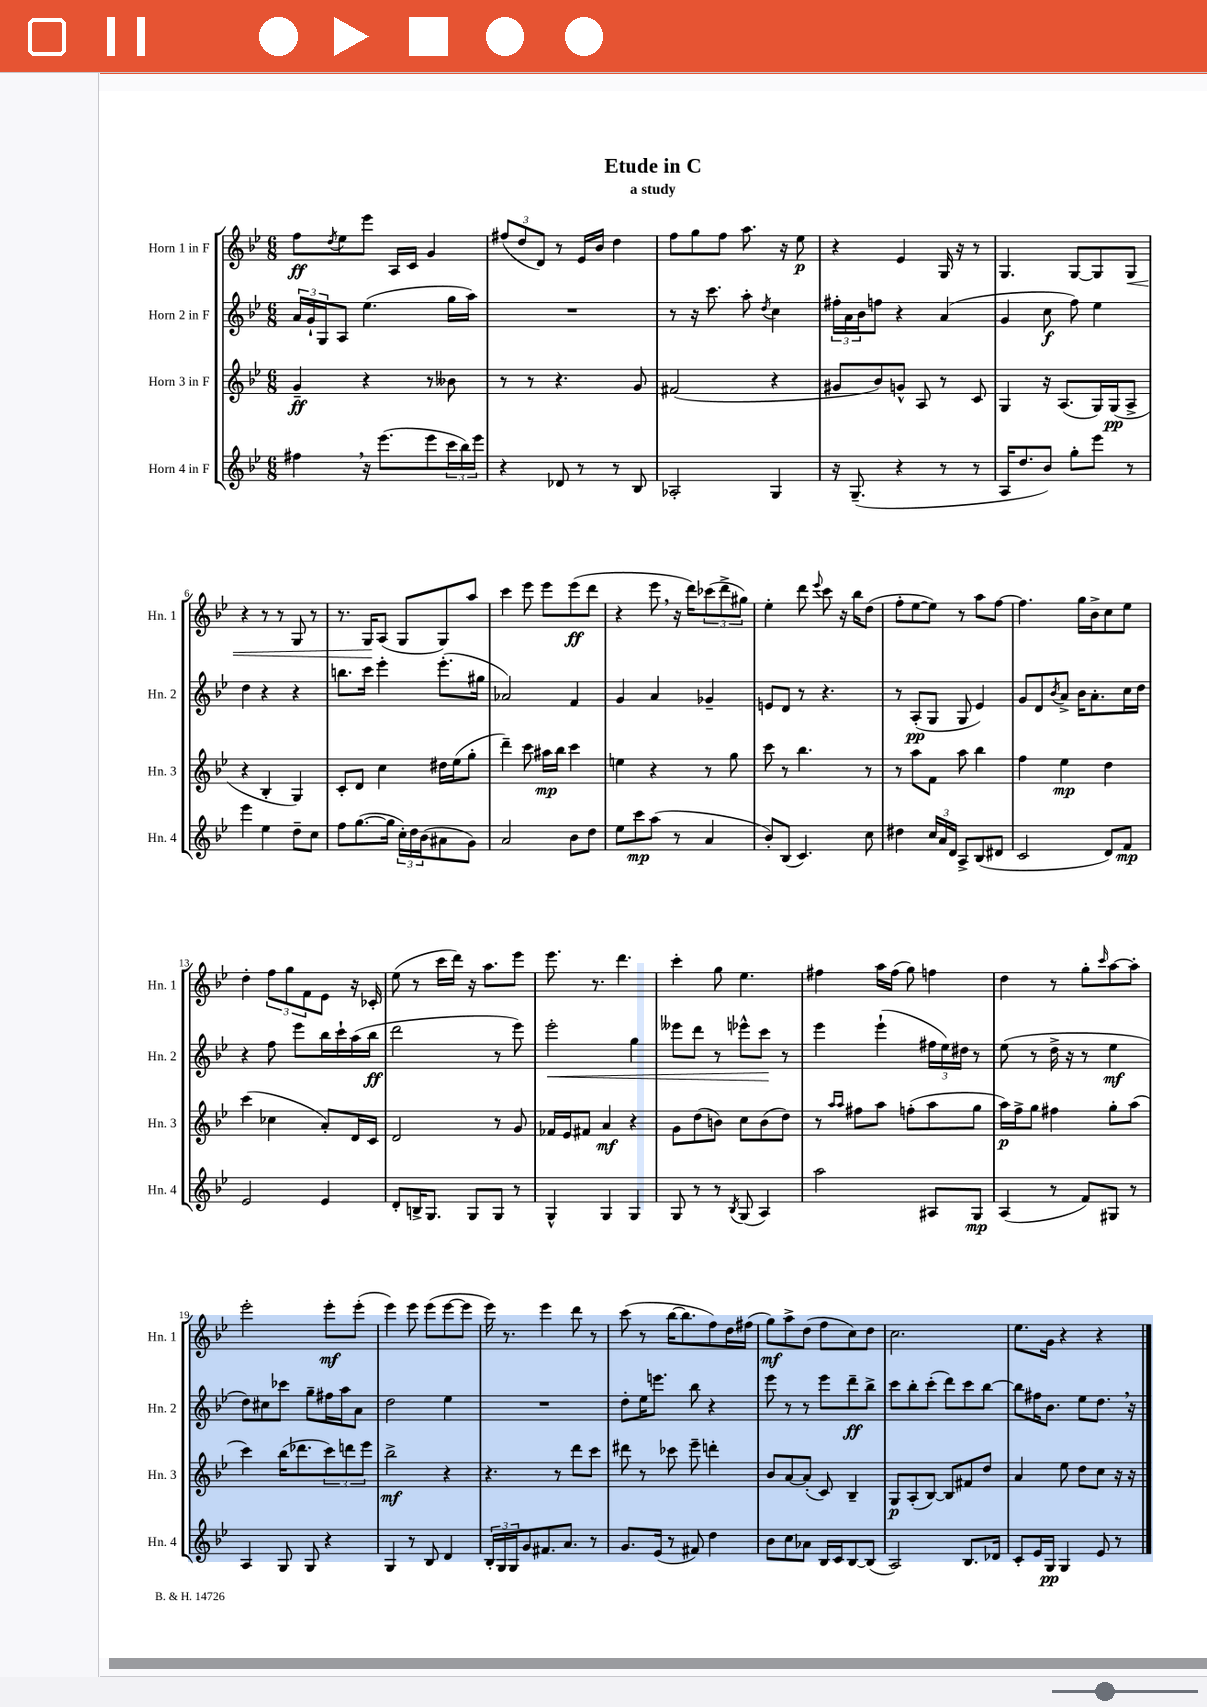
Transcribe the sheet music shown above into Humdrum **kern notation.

**kern	**dynam	**kern	**dynam	**kern	**dynam	**kern	**dynam
*part4	*part4	*part3	*part3	*part2	*part2	*part1	*part1
*staff4	*staff4	*staff3	*staff3	*staff2	*staff2	*staff1	*staff1
*I"Horn 4 in F	*	*I"Horn 3 in F	*	*I"Horn 2 in F	*	*I"Horn 1 in F	*
*I'Hn. 4	*	*I'Hn. 3	*	*I'Hn. 2	*	*I'Hn. 1	*
*clefG2	*	*clefG2	*	*clefG2	*	*clefG2	*
*k[b-e-]	*	*k[b-e-]	*	*k[b-e-]	*	*k[b-e-]	*
*M6/8	*	*M6/8	*	*M6/8	*	*M6/8	*
=1	=1	=1	=1	=1	=1	=1	=1
4ff#X,\	.	4g~/	ff	24a/LL	.	8ff\L	ff
.	.	.	.	24g`/	.	.	.
.	.	.	.	24G/J	.	.	.
.	.	.	.	.	.	8qdd/	.
.	.	.	.	8A/J	.	8ee-\	.
16r	.	4r	.	(4.ee-\	.	8eee-\J	.
(8.eee-\L	.	.	.	.	.	.	.
.	.	.	.	.	.	16A/LL	.
.	.	.	.	.	.	16c/JJ	.
8eee-\	.	8r	.	.	.	4g/	.
24ccc\L	.	8b--X\	.	16gg\LL	.	.	.
24bb-\)	.	.	.	.	.	.	.
.	.	.	.	16aa\JJ)	.	.	.
24eee-\JJ	.	.	.	.	.	.	.
=2	=2	=2	=2	=2	=2	=2	=2
4r	.	8r	.	2.r	.	(12ff#X/L	.
.	.	.	.	.	.	12dd/	.
.	.	8r	.	.	.	.	.
.	.	.	.	.	.	12d/J)	.
8d-X/	.	4.r	.	.	.	8r	.
8r	.	.	.	.	.	16e-/LL	.
.	.	.	.	.	.	16b-/JJ	.
8r	.	.	.	.	.	4dd\	.
8B-/	.	8g/	.	.	.	.	.
=3	=3	=3	=3	=3	=3	=3	=3
2A-X'/	.	(2f#X/	.	8r	.	8ff\L	.
.	.	.	.	16r	.	8gg\	.
.	.	.	.	8.ccc\	.	.	.
.	.	.	.	.	.	8ff\J	.
.	.	.	.	8aa'\	.	8.aa\	.
.	.	.	.	8qdd/	.	.	.
4G/	.	4r	.	4cc\	.	.	.
.	.	.	.	.	.	16r	.
.	.	.	.	.	.	8ee-\	p
=4	=4	=4	=4	=4	=4	=4	=4
16r	.	8g#X/L	.	24ff#X'\LL	.	4r	.
.	.	.	.	24a\	.	.	.
(8.G~/	.	.	.	.	.	.	.
.	.	.	.	24b-\J	.	.	.
.	.	8b-/)	.	8ffn\J	.	.	.
4r	.	8gn^^/J	.	4r	.	4e-/	.
.	.	8A/	.	.	.	.	.
8r	.	8r	.	(4a/	.	16G/	.
.	.	.	.	.	.	16r	.
8r	.	8c/	.	.	.	8r	.
=5	=5	=5	=5	=5	=5	=5	=5
16A/KL	.	4G/	.	4g/	.	4.G/	.
8.dd/	.	.	.	.	.	.	.
8b-/J)	.	16r	.	8cc\	f	.	.
.	.	(8.A/L	.	.	.	.	.
8gg'\L	.	.	.	8ff\)	.	[8G/L	.
8eee-\J	.	16G/L)	.	4ee-\	.	8G/]	.
.	.	(16G/J	pp	.	.	.	.
!	!	!	!	!	!	!	!LO:HP:b
8r	.	8A^/J	.	.	.	8G/J	<
!!LO:LB:g=z
=6	=6	=6	=6	=6	=6	=6	=6
4eee-\	.	4r	.	4dd\	.	4r	.
4ee-\	.	4B-'/	.	4r	.	8r	.
.	.	.	.	.	.	8r	.
8dd~\L	.	4G/)	.	4r	.	8G/	.
8cc\J	.	.	.	.	.	8r	.
=7	=7	=7	=7	=7	=7	=7	=7
8ff\L	.	8c'/L	.	8.bbn\L	.	8.r	.
([8.gg\	.	8d/J	.	.	.	.	.
.	.	.	.	16ccc\Jk	.	16G/KL	.
.	.	4cc\	.	4eee-'\	.	(8A/J	[
16gg\Jk]	.	.	.	.	.	.	.
24cc'\LL)	.	.	.	.	.	8G/L	.
24dd\	.	.	.	.	.	.	.
(24b-\J	.	.	.	.	.	.	.
8a#X\	.	16dd#X\LL	.	(8.eee-'\L	.	8G/)	.
.	.	(16ee-\J	.	.	.	.	.
8g\J)	.	8gg'\J	.	.	.	8aa/J	.
.	.	.	.	16gg#X\Jk	.	.	.
=8	=8	=8	=8	=8	=8	=8	=8
2a/	.	4ddd~\)	.	2a-X/)	.	4ccc\	.
.	.	8ccc\	.	.	.	8eee-\	.
.	.	16aa#X\LL	mp	.	.	8eee-\L	.
.	.	16bb-\JJ	.	.	.	.	.
8b-\L	.	4ccc\	.	4f/	.	(8eee-\	ff
8dd\J	.	.	.	.	.	8ddd\J	.
=9	=9	=9	=9	=9	=9	=9	=9
8ee-\L	.	4een\	.	4g/	.	4r	.
8ccc\	mp	.	.	.	.	.	.
(8aa\J	.	4r	.	4a/	.	8eee-,\	.
8r	.	.	.	.	.	16r	.
.	.	.	.	.	.	16ddd\KL)	.
4a/	.	8r	.	4g-X~/	.	(12ccc-X\	.
.	.	.	.	.	.	12ddd^\	.
.	.	8gg\	.	.	.	.	.
.	.	.	.	.	.	12gg#X\J)	.
=10	=10	=10	=10	=10	=10	=10	=10
8b-'/L)	.	8ccc\	.	8en/L	.	4ee-'\	.
(8B-/J	.	8r	.	8d/J	.	.	.
4.c/)	.	4.bb-\	.	8r	.	8ddd\	.
.	.	.	.	.	.	8qqeee-/	.
.	.	.	.	4.r	.	8ccc\	.
.	.	.	.	.	.	16r	.
.	.	.	.	.	.	16bb-\KL	.
8cc\	.	8r	.	.	.	(8dd\J	.
=11	=11	=11	=11	=11	=11	=11	=11
4dd#X\	.	8r	.	8r	.	8ff'\L	.
.	.	8aa\L	.	(8A'/L	pp	[8ee-\	.
24cc/LL	.	8f\J	.	8G/J	.	8ee-\J])	.
24a/	.	.	.	.	.	.	.
24d/JJ	.	.	.	.	.	.	.
8A^/L	.	8aa\	.	8G/	.	8r	.
(8B-/	.	4bb-\	.	4e-/)	.	8aa\L	.
8d#X/J	.	.	.	.	.	[8ff\J	.
=12	=12	=12	=12	=12	=12	=12	=12
2c/	.	4ff\	.	8g/L	.	4.ff\]	.
.	.	.	.	8d/	.	.	.
.	.	.	.	8qb-/	.	.	.
.	.	4ee-\	mp	8a^/J	.	.	.
.	.	.	.	16b-\KL	.	16gg\LL	.
.	.	.	.	8.a'\	.	16b-^\J	.
8d/L)	.	4dd\	.	.	.	8cc\	.
8f/J	mp	.	.	16cc\L	.	8ee-\J	.
.	.	.	.	16dd\JJ	.	.	.
!!LO:LB:g=z
=13	=13	=13	=13	=13	=13	=13	=13
2e-/	.	(4ccc\	.	4r	.	4dd'\	.
.	.	4cc-X\	.	8ff\	.	12ff\L	.
.	.	.	.	.	.	12gg\	.
.	.	.	.	8eee-\L	.	.	.
.	.	.	.	.	.	12f\	.
4e-/	.	8a'/L)	.	16bb-\L	.	8e-\J	.
.	.	.	.	16ccc`\	.	.	.
.	.	16d/L	.	(16aa\	.	16r	.
.	.	16c/JJ	.	16bb-\JJ	ff	16c-X'/	.
=14	=14	=14	=14	=14	=14	=14	=14
8d'/L	.	2d/	.	2ddd\	.	(8ee-\	.
16Bn^/K	.	.	.	.	.	8r	.
8.G/J	.	.	.	.	.	.	.
.	.	.	.	.	.	16ccc\LL	.
.	.	.	.	.	.	16ddd\JJ)	.
8G/L	.	.	.	.	.	16r	.
.	.	.	.	.	.	8.aa\L	.
8G/J	.	8r	.	8r	.	.	.
8r	.	8g/	.	8eee-\)	.	8eee-\J	.
=15	=15	=15	=15	=15	=15	=15	=15
!	!	!	!	!	!LO:HP:b	!	!
4G^^/	.	16f-X/LL	.	2eee-'\	<	8.eee-\	.
.	.	16e-/J	.	.	.	.	.
.	.	8f#X/J	.	.	.	.	.
.	.	.	.	.	.	8.r	.
4G/	.	4a/	mf	.	.	.	.
.	.	.	.	.	.	4.ddd\	.
4G/	.	4r	.	4gg\	.	.	.
=16	=16	=16	=16	=16	=16	=16	=16
8G/	.	8g\L	.	8eee--X\L	.	4ccc'\	.
8r	.	(8dd\	.	8ddd\J	.	.	.
8r	.	8bn\J)	.	8r	.	8gg\	.
8qB-/	.	.	.	.	.	.	.
(8G/	.	8cc\L	.	8eee-X^^\L	.	4.ee-\	.
4A/)	.	(8b\	.	8ccc\J	.	.	.
.	.	8dd\J)	.	8r	[	.	.
=17	=17	=17	=17	=17	=17	=17	=17
2aa\	.	8r	.	4eee-\	.	4ff#X\	.
.	.	16qqaa/LL	.	.	.	.	.
.	.	16qqaa/JJ	.	.	.	.	.
.	.	8ff#X\L	.	.	.	.	.
.	.	8aa\J	.	(4eee-`\	.	16aa\LL	.
.	.	.	.	.	.	(16ff#\JJ	.
.	.	(8ffn'\L	.	.	.	8gg\)	.
8A#X/L	.	8aa\	.	24ff#X\LL	.	4ffn\	.
.	.	.	.	24ee-\)	.	.	.
.	.	.	.	24dd#X\JJ	.	.	.
8G/J	mp	8gg\J	.	8r	.	.	.
=18	=18	=18	=18	=18	=18	=18	=18
(4A/	.	16aa\LL)	p	(8ee-\	.	4dd\	.
.	.	16ff^\J	.	.	.	.	.
.	.	8gg\J	.	8r	.	.	.
8r	.	4ff#X\	.	16dd^\	.	8r	.
.	.	.	.	16r	.	.	.
8f/L)	.	.	.	8r	.	8gg'\L	.
.	.	.	.	.	.	16qqccc/	.
8G#X/J	.	8gg'\L	.	4ee-\	mf	[8aa\	.
8r	.	(8aa\J	.	.	.	8aa'\J]	.
!!LO:LB:g=z
=19	=19	=19	=19	=19	=19	=19	=19
4A/	.	4ccc\)	.	8dd\L)	.	2eee-'\	.
.	.	.	.	8cc#X\	.	.	.
8G/	.	(16bb-\KL	.	8ccc-X\J	.	.	.
.	.	8.ddd-X\	.	.	.	.	.
8G/	.	.	.	8gg~\L	.	.	.
4r	.	12ccc\)	.	16ff#X\L	.	8eee-'\L	mf
.	.	.	.	16aa\J	.	.	.
.	.	12dddn\	.	.	.	.	.
.	.	.	.	8a\J	.	(8eee-'\J	.
.	.	12eee-\J	.	.	.	.	.
=20	=20	=20	=20	=20	=20	=20	=20
4G/	.	2bb-^\	mf	2dd\	.	4eee-\)	.
8r	.	.	.	.	.	8eee-\	.
8B-/	.	.	.	.	.	(8eee-\L	.
4d/	.	4r	.	4ee-\	.	[8eee-\	.
.	.	.	.	.	.	8eee-\J]	.
=21	=21	=21	=21	=21	=21	=21	=21
24B-'/LL	.	4.r	.	2.r	.	16eee-\)	.
24G/	.	.	.	.	.	.	.
.	.	.	.	.	.	8.r	.
24G/J	.	.	.	.	.	.	.
8g/	.	.	.	.	.	.	.
8.f#X/	.	.	.	.	.	4eee-\	.
.	.	8r	.	.	.	.	.
8.a/J	.	.	.	.	.	.	.
.	.	8ddd\L	.	.	.	8ddd\	.
8r	.	8ccc\J	.	.	.	8r	.
=22	=22	=22	=22	=22	=22	=22	=22
8.g/L	.	8ddd#X\	.	8dd'\L	.	(8ccc\	.
.	.	8r	.	16ee-\K	.	8r	.
(16e-/Jk	.	.	.	8.eeen\J	.	.	.
8r	.	8ccc-X\	.	.	.	[16bb-\KL	.
.	.	.	.	.	.	8.bb-\]	.
8f#X/)	.	8eee-~\	.	8bb-\	.	.	.
4dd\	.	4dddn'\	.	4r	.	8ff\)	.
.	.	.	.	.	.	16dd\L	.
.	.	.	.	.	.	(16ff#X\JJ	.
=23	=23	=23	=23	=23	=23	=23	=23
8b-\L	.	8b-/L	.	8eee-\	.	8gg\L)	mf
8cc\	.	[8a/	.	8r	.	8aa^\	.
8a-X\J	.	(8a'/J]	.	8r	.	(8dd\J	.
16B-/LL	.	8c/)	.	8eee-\L	.	8ff\L	.
16c/J	.	.	.	.	.	.	.
[8B-/	.	4B-~/	.	8ddd~\	ff	8cc\)	.
(8B-/J]	.	.	.	8bb-^\J	.	8dd\J	.
=24	=24	=24	=24	=24	=24	=24	=24
2A/)	.	8G/L	p	8ccc\L	.	2.cc\	.
.	.	(8A'/	.	8bb-'\	.	.	.
.	.	[8B-/J)	.	(8ccc'\J	.	.	.
.	.	8B-/L]	.	8ddd\L)	.	.	.
8.B-/L	.	8f#X/	.	8ccc\	.	.	.
.	.	8dd/J	.	[8bb-\J	.	.	.
16d-X/Jk	.	.	.	.	.	.	.
=25	=25	=25	=25	=25	=25	=25	=25
8c'/L	.	4a/	.	8bb-\L]	.	8.ee-\L	.
16e-/L	.	.	.	16ff#X\K	.	.	.
16G/JJ	pp	.	.	8.b-\J	.	16g\Jk	.
4G/	.	8ee-\	.	.	.	4r	.
.	.	8dd\L	.	8ee-\L	.	.	.
8e-/	.	8cc\J	.	8.dd,\J	.	4r	.
8r	.	16r	.	.	.	.	.
.	.	16r	.	16r	.	.	.
==	==	==	==	==	==	==	==
*-	*-	*-	*-	*-	*-	*-	*-
